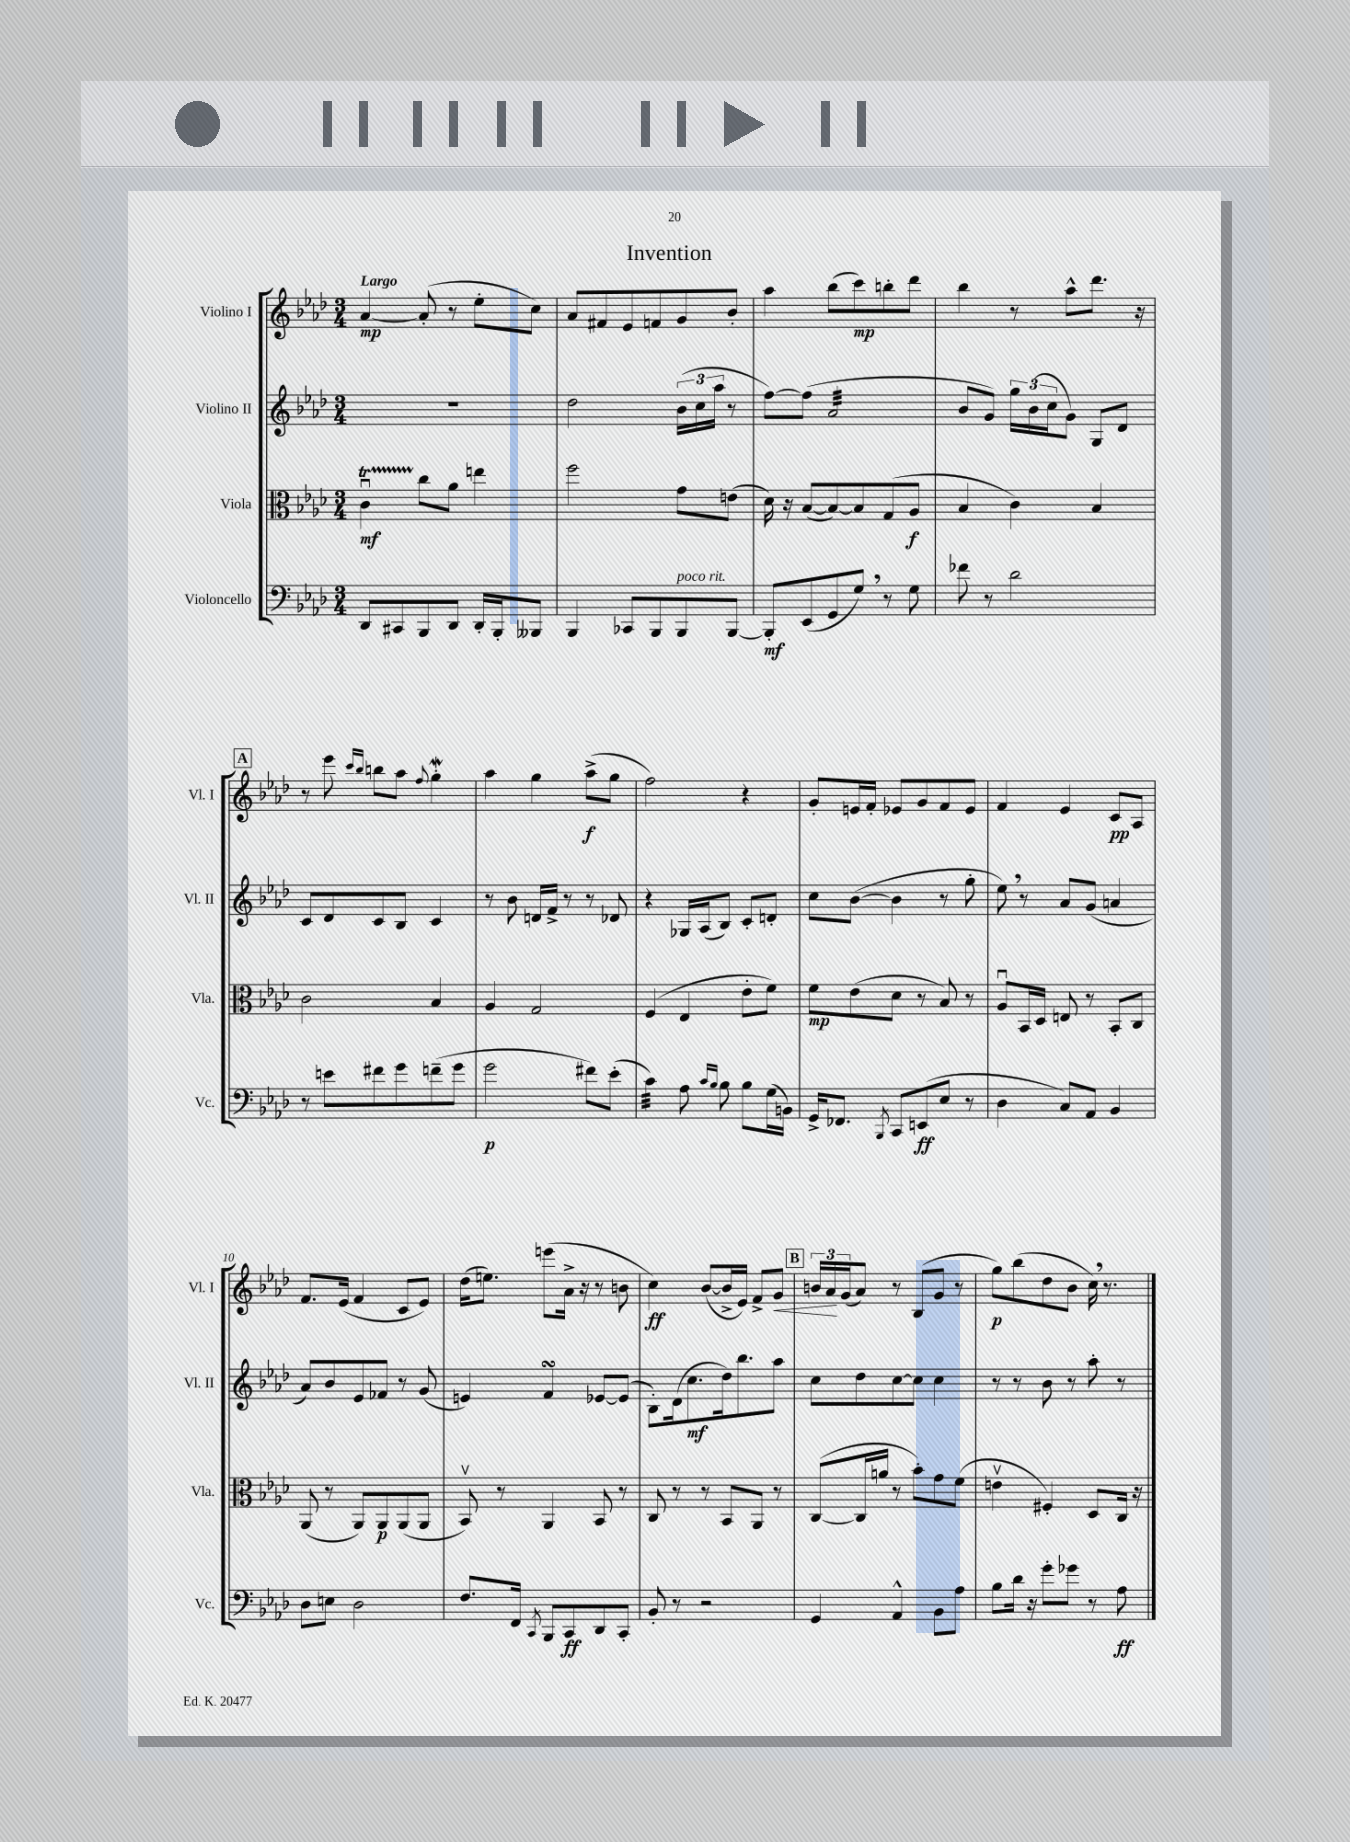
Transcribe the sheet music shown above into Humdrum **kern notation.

**kern	**kern	**kern	**kern
*staff4	*staff3	*staff2	*staff1
*clefF4	*clefC3	*clefG2	*clefG2
*k[b-e-a-d-]	*k[b-e-a-d-]	*k[b-e-a-d-]	*k[b-e-a-d-]
*M3/4	*M3/4	*M3/4	*M3/4
8DD-/L	4cu\	2.r	[4a-/
8CC#/	.	.	.
8BBB-/	8cc\L	.	(8a-'/]
8DD-/J	8a-\J	.	8r
16DD-'/LL	4ee\	.	8ee-'\L
16BBB-'/J	.	.	.
8BBB--/J	.	.	8cc\J)
=	=	=	=
4BBB-/	2ff\	2dd-\	8a-/L
.	.	.	8f#/
8CC-/L	.	.	8e-/
8BBB-/	.	.	8f/
8BBB-/	8g\L	(24b-\LL	8g/
.	.	24cc\	.
.	.	24aa-\JJ	.
[8BBB-/J	(8e\J	8r	8b-'/J
=	=	=	=
8BBB-'/]L	16d-\)	[8ff\L)	4aa-\
.	16r	.	.
(8EE-/	([8B-/L	(8ff\]J	.
8GG/	8B-/_)	2a-/	(8bb-\L
8G/J)	8B-/]	.	8ccc\)
8r	(8G/	.	8bb'\
8G\	8A-/J	.	8ddd-\J
=	=	=	=
8f-\	4B-/	8b-/L	4bb-\
8r	.	8g/J)	.
2d-\	4c\)	24gg\LL	8r
.	.	(24b-\	.
.	.	24cc\J	.
.	.	8g\J)	8aa-^^\L
.	4B-/	8G/L	8.ddd-\J
.	.	8d-/J	.
.	.	.	16r
=	=	=	=
8r	2c\	8c/L	8r
8e\L	.	8d-/	8eee-\
.	.	.	16qqccc/LL
.	.	.	16qqbb-/JJ
8f#\	.	8c/	8bb\L
8g\	.	8B-/J	8aa-\J
.	.	.	8qqff/
(8f~\	4B-/	4c/	4gg'\
8g\J	.	.	.
=	=	=	=
2g\	4A-/	8r	4aa-\
.	.	8b-\	.
.	2G/	16d/LL	4gg\
.	.	16f^/JJ	.
.	.	8r	.
8f#\L)	.	8r	(8aa-^\L
(8e-'\J	.	8d-/	8gg\J
=	=	=	=
4c\)	(4F/	4r	2ff\)
8A-\	4E-/	16G-/LL	.
.	.	(16A-/J	.
16qqc/LL	.	.	.
16qqB-/JJ	.	.	.
8B-\	.	8B-/J)	.
8B-\L	8e-'\L	8c'/L	4r
(16G\L	8f\J)	8d'/J	.
16BB\JJ)	.	.	.
=	=	=	=
16GG^/LK	8f\L	8cc\L	8g'/L
8.FF-/J	.	.	.
.	(8e-\	([8b-\J	16e/L
.	.	.	16f'/JJ
8qBBB-/	.	.	.
8CC/L	8d-\J	4b-\]	8e-/L
(8EE/	8r	.	8g/
8E-/J	8B-/)	8r	8f/
8r	8r	8gg'\	8e-/J
=	=	=	=
4D-\	8A-u/L	8ee-\)	4f/
.	16BB-/L	8r	.
.	16D-/JJ	.	.
8C/L)	8E/	8a-/L	4e-/
8AA-/J	8r	(8g/J	.
4BB-/	8BB-'/L	4a/	8c/L
.	8C/J	.	8A-/J
=	=	=	=
8D-\L	(8AA-/	8a-/L)	8.f/L
8E\J	8r	8b-/	.
.	.	.	(16e-/Jk
2D-\	8AA-/L)	8e-/	4f/
.	8AA-/	8f-/J	.
.	(8AA-/	8r	8c/L
.	8AA-/J	(8g/	8e-/J)
=	=	=	=
8.F/L	8BB-v/)	4e/)	(16dd-\LK
.	.	.	8.ee\J)
.	8r	.	.
16FF/Jk	.	.	.
8qCC/	.	.	.
8BBB-/L	4AA-/	4f/	(8eee\L
8CC/	.	.	16a-^\Jk
.	.	.	16r
8DD-/	8BB-/	[8e-/L	8r
8CC'/J	8r	(8e-/]J	8b\
=	=	=	=
8BB-'/	8C/	8B-'\L)	4cc\)
8r	8r	(16d-\k	.
.	.	8.cc\	.
2r	8r	.	([8b-/L
.	8BB-/L	16dd-\k)	16b-^/]L
.	.	8.bb-\	16e-/JJ)
.	8AA-/J	.	8f^/L
.	8r	8aa-\J	8g/J
=	=	=	=
4GG/	([8C/L	8cc\L	24b/LL
.	.	.	24a-/
.	.	.	(24g/J
.	16C/]L	8dd-\	8a-/J)
.	16a/JJ	.	.
4AA-^^/	8r	[8cc\	8r
.	8b-'\L)	8cc\]J	(8B-/L
8BB-\L	8g\	4cc\	8g/J
8A-\J	(8f\J	.	8r
=	=	=	=
8B-\L	4ev\	8r	8gg\L)
16d-\Jk	.	8r	(8bb-\
16r	.	.	.
8g'\L	4F#'/)	8b-\	8dd-\
8g-\J	.	8r	8b-\J
8r	8D-/L	8aa-'\	16cc\)
.	.	.	8.r
8A-\	16C/Jk	8r	.
.	16r	.	.
==	==	==	==
*-	*-	*-	*-
